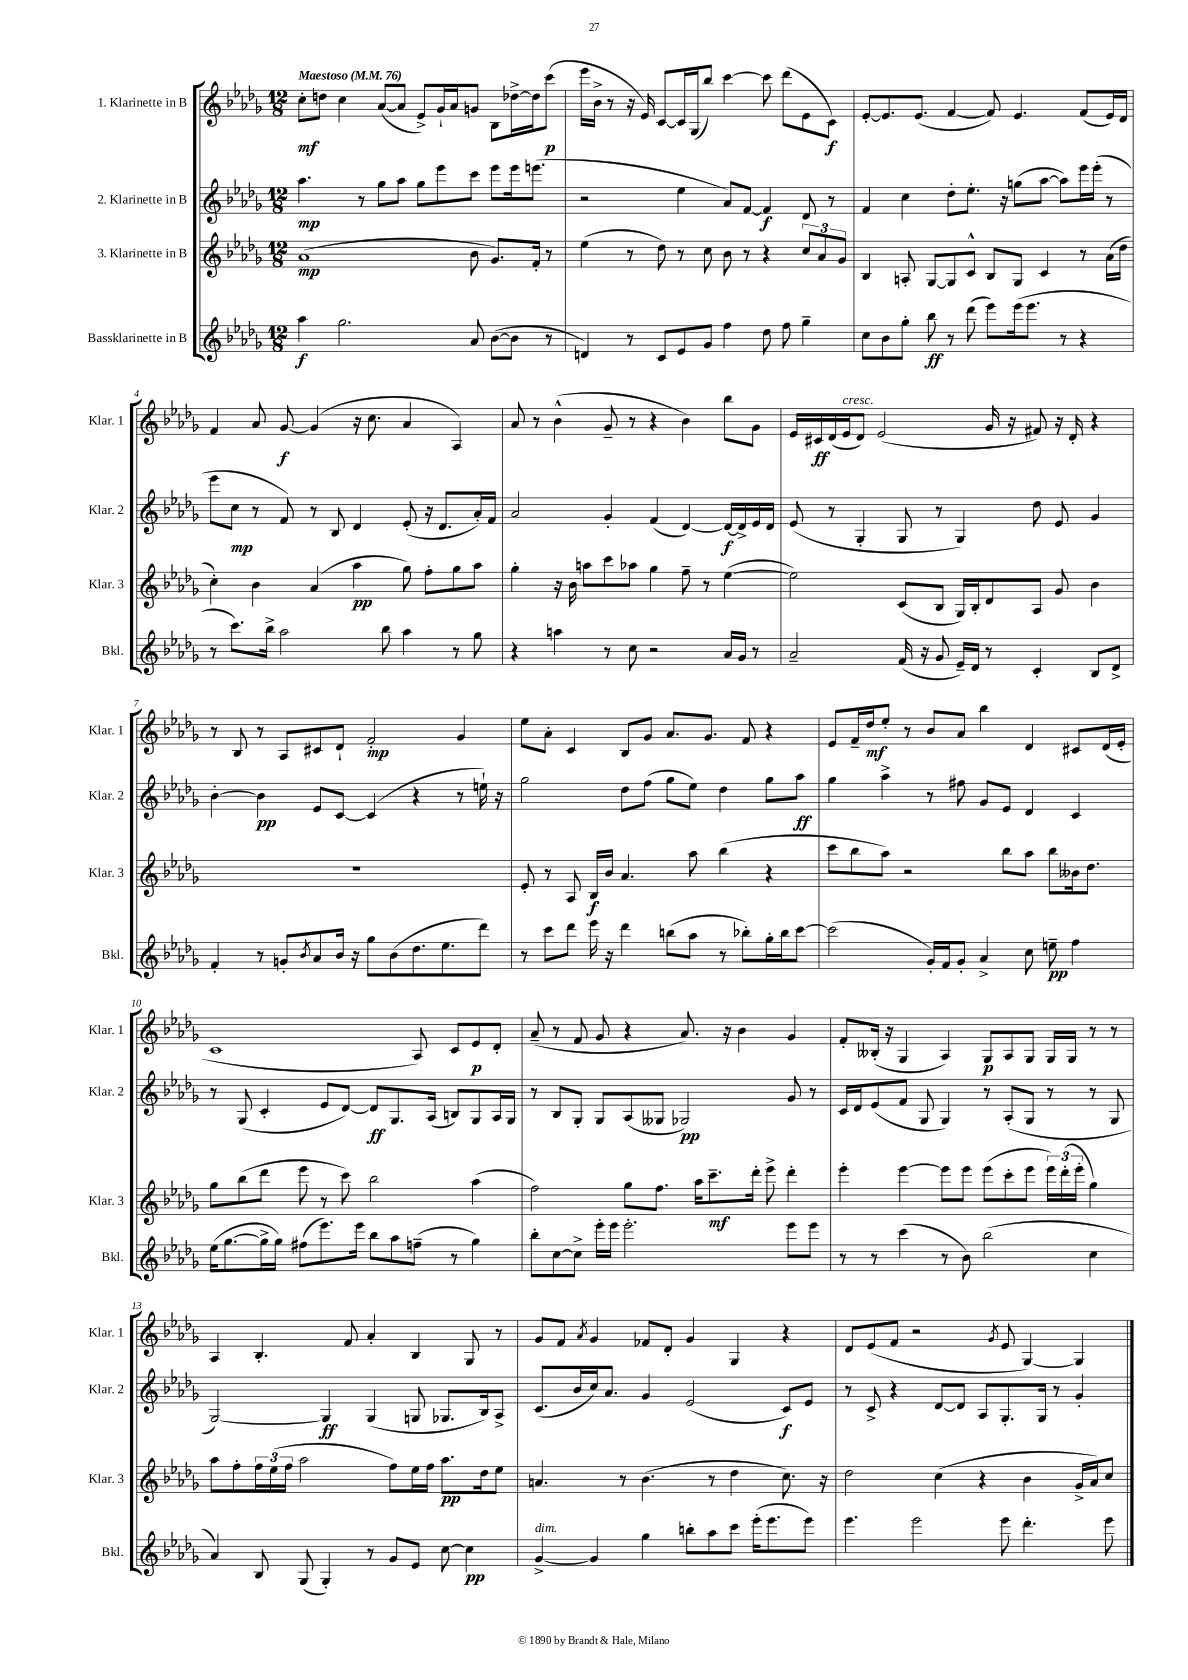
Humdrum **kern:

**kern	**kern	**kern	**kern
*staff4	*staff3	*staff2	*staff1
*clefG2	*clefG2	*clefG2	*clefG2
*k[b-e-a-d-g-]	*k[b-e-a-d-g-]	*k[b-e-a-d-g-]	*k[b-e-a-d-g-]
*M12/8	*M12/8	*M12/8	*M12/8
*MM76	*MM76	*MM76	*MM76
4aa-	(1a-	4.aa-	8cc'
.	.	.	8dd
2.gg-	.	.	4cc
.	.	8r	.
.	.	8gg-	([8a-
.	.	8aa-	8a-]
.	.	8gg-	8e-^)
.	.	8eee-	16g-`
.	.	.	16a-
8a-	8b-	8ccc	8g
([8b-	8.g-)	8eee-	8B-
8b-]	.	16eee-	[16dd-^
.	16f'	(8.eee	16dd-]
8r	8r	.	(8ccc
=	=	=	=
4d)	(4ee-	2r	16eee-
.	.	.	16b-^
.	.	.	8r
8r	8r	.	16r
.	.	.	16e-)
8c	8dd-)	.	[8c
8e-	8r	4ee-	16c]
.	.	.	(16G-
8g-	8cc	.	8bb-)
4ff	8b-	8a-)	[4ccc
.	8r	[8f	.
8dd-	4r	4f]	8ccc]
8ff	.	.	(8ddd-
4gg-~	12cc	8d-	8e-
.	12a-	.	.
.	.	8r	8c)
.	12g-	.	.
=	=	=	=
8cc	4B-	4f	[8e-'
8b-	.	.	8.e-]
8gg-'	8A'	4cc	.
.	.	.	(8.e-
8bb-	[8G-	.	.
8r	8G-]	8dd-'	[4f
(8ddd-	8c^^	8.ee-'	.
8eee-)	8B-	.	8f])
.	.	16r	.
(16eee-	8G-	(8gg	4.e-
8.eee-	.	.	.
.	4c	[8aa-	.
8r	.	8aa-])	.
4r	8r	16eee-	(8f
.	.	(16eee-'	.
.	(16a-	8r	16e-)
.	16dd-	.	16d-
=	=	=	=
8r	4cc')	8eee-	4f
8.ccc)	.	8cc	.
.	4b-	8r	8a-
16bb-^	.	.	.
2aa-	.	8f)	[8g-
.	(4a-	8r	(4g-]
.	.	8B-	.
.	4aa-	4d-	16r
.	.	.	8.cc
8bb-	.	.	.
4aa-	8gg-)	(8e-'	4a-
.	8ff'	16r	.
.	.	8.d-	.
8r	8gg-	.	4A-)
8gg-	8aa-	16a-')	.
.	.	16f	.
=	=	=	=
4r	4gg-'	2a-	8a-
.	.	.	8r
4aa	16r	.	(4b-^^
.	16b-	.	.
.	8aa	.	.
8r	8ccc	4g-'	8g-~
8cc	8aa-	.	8r
2r	4gg-	(4f	4r
.	8ff~	[4d-)	4b-)
.	8r	.	.
16a-	([4ee-	16d-_	8bb-
16g-	.	16d-^]	.
8r	.	16e-	8g-
.	.	16d-	.
=	=	=	=
2a-~	2ee-])	(8e-	16e-
.	.	.	16c#
.	.	8r	(16d-
.	.	.	16e-
.	.	4G-'	8d-)
.	.	.	(2e-
(16f	(8c	8G-	.
16r	.	.	.
8g-	8B-	8r	.
16e-~)	16G-)	4G-)	.
16d-	16B-'	.	.
8r	8d-	.	16g-
.	.	.	16r
4c'	8A-	8dd-	8f#)
.	8g-	8e-	16r
.	.	.	16d-'
8B-	4b-	4g-	4r
8d-^	.	.	.
=	=	=	=
4f'	1.r	[4b-'	8r
.	.	.	8B-
8r	.	4b-]	8r
8g'	.	.	8A-
8qb-	.	.	.
8a-	.	8e-	8c#
16b-	.	[8c	8d-`
16r	.	.	.
8gg-	.	(4c]	2f'
(8b-	.	.	.
8.dd-	.	4r	.
8.ee-	.	.	.
.	.	8r	4g-
8ddd-)	.	16ee`)	.
.	.	16r	.
=	=	=	=
8r	8e-'	2gg-	8ee-
8ccc	8r	.	8a-'
8ddd-	8A-	.	4c
16eee-	16B-	.	.
16r	16b-	.	.
4ddd-	4.a-	8dd-	8B-
.	.	(8ff	8g-
(8bb	.	8gg-	8.a-
8aa-	8aa-	8ee-)	.
.	.	.	8.g-
8r	(4bb-	4dd-	.
8bb-')	.	.	8f
16gg-'	4r	8gg-	4r
16bb-	.	.	.
[8ccc	.	8aa-	.
=	=	=	=
(2ccc]	8ccc	4gg-	8e-
.	8bb-	.	16f~
.	.	.	16dd-
.	8aa-)	4aa-^	8ee-'
.	2r	.	8r
16g-')	.	8r	8b-
16f	.	.	.
8g-'	.	8ff#	8a-
4a-^	.	8g-	4bb-
.	8bb-	8e-	.
8cc	8aa-	4d-	4d-
8ee~	8bb-	.	.
4ff	16b--	4c	8c#
.	8.dd-	.	.
.	.	.	(16d-
.	.	.	16e-'
=	=	=	=
(16ee-	8gg-	8r	1c
[8.gg-	.	.	.
.	(8bb-	(8G-	.
16gg-^]	8ddd-	4c'	.
16gg-)	.	.	.
(8ff#	8eee-	.	.
8.eee-)	8r	8e-	.
.	8ccc)	[8d-)	.
16eee-	.	.	.
8bb-	2bb-	8d-]	.
8aa-	.	8.G-	.
(8ff~	.	.	8A-)
.	.	(16A-	.
8r	.	8B)	8c
4gg-)	(4aa-	8G-	8e-
.	.	16A-	8d-'
.	.	16G-	.
=	=	=	=
8bb-'	2ff)	8r	(8a-~
[8cc	.	8B-	8r
8cc^]	.	8G-'	8f
16eee-'	.	8G-	8g-
16eee-	.	.	.
2.eee-'	8gg-	(8A-	4r
.	8.ff	8G--	.
.	.	2G-)	8.a-)
.	16aa-	.	.
.	8.ccc~	.	.
.	.	.	16r
.	.	.	4b-
.	16ddd-'	.	.
.	8eee-^	.	.
8eee-	4ddd-'	8g-	4g-
8eee-	.	8r	.
=	=	=	=
8r	4eee-'	16c	8f'
.	.	16d-	.
8r	.	(8e-	(16B--'
.	.	.	16r
(4ccc	[4eee-	8f	4G-
.	.	8G-	.
8r	8eee-]	4G-)	4A-)
8b-)	8eee-	.	.
(2bb-	(8eee-	8r	8G-
.	8ccc'	(8A-'	8A-
.	8eee-	8G-	8G-
.	24eee-)	8r	16G-
.	(24ddd-'	.	.
.	.	.	16G-
.	24eee-'	.	.
4cc	4gg-)	8r	8r
.	.	8G-	8r
=	=	=	=
4a-)	8aa-	[2G-)	4A-
.	8ff'	.	.
8B-	24ff	.	4.B-'
.	(24ee-	.	.
.	24ff	.	.
(8G-	2aa-	.	.
4G-')	.	4G-]	.
.	.	.	8f
8r	.	(4G-	4a-'
8g-	8ff)	.	.
8e-	16ee-	8G	4B-
.	16ff	.	.
[8cc	8.aa-	8.G-	.
4cc]	.	.	8G-
.	16dd-	16B-)	.
.	8ee-	8A-^	8r
=	=	=	=
[4g-^	4.a	(8.c	8g-
.	.	.	8f
.	.	16b-	.
.	.	.	8qa-
4g-]	.	16cc)	4g-
.	.	8.a-	.
.	8r	.	.
4gg-	(4.b-	4g-	8f-
.	.	.	8d-'
8bb'	.	(2e-	4g-
8aa-	8r	.	.
8ccc	4dd-	.	4G-
(16eee-'	.	.	.
8.eee-	.	.	.
.	8.cc)	8c)	4r
8eee-)	.	8e-	.
.	16r	.	.
=	=	=	=
4.eee-	2dd-	8r	8d-
.	.	8c^	(8e-
.	.	4r	8f
2eee-	.	.	2r
.	(4cc	[8d-	.
.	.	8d-]	.
.	4r	8A-	.
.	.	.	8qg-
8eee-	.	8.G-'	8e-
4.ddd-'	4b-	.	[4G-)
.	.	16G-	.
.	.	8r	.
.	16g-^	4g-'	4G-]
.	16a-)	.	.
8eee-	8cc	.	.
==	==	==	==
*-	*-	*-	*-
